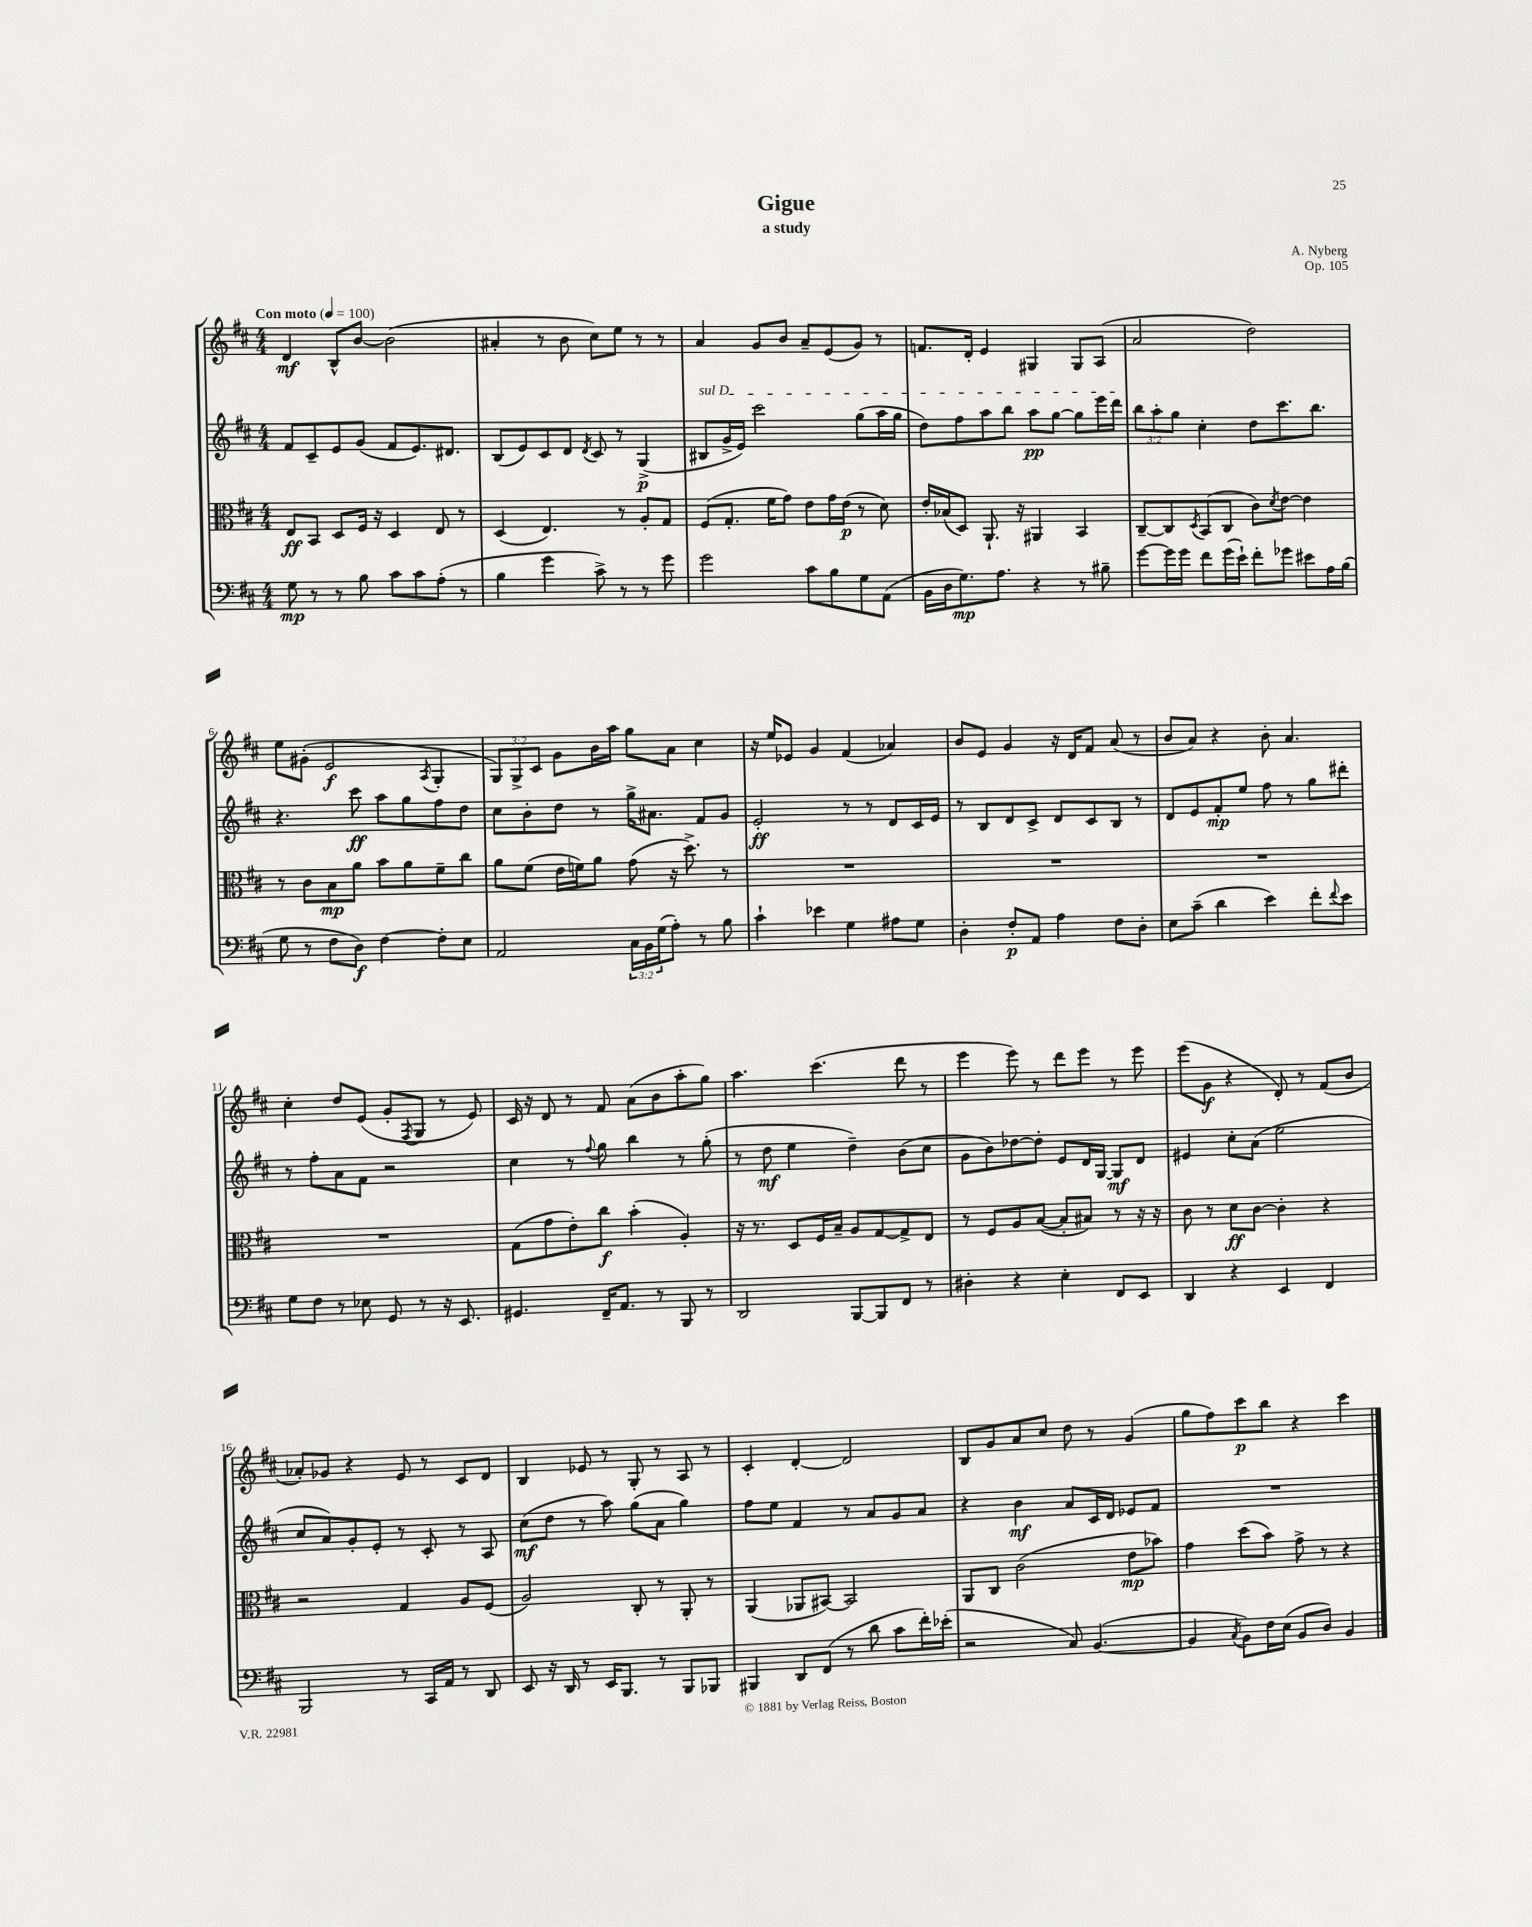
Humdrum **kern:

**kern	**dynam	**kern	**dynam	**kern	**dynam	**kern	**dynam
*part4	*part4	*part3	*part3	*part2	*part2	*part1	*part1
*staff4	*staff4	*staff3	*staff3	*staff2	*staff2	*staff1	*staff1
*clefF4	*	*clefC3	*	*clefG2	*	*clefG2	*
*k[f#c#]	*	*k[f#c#]	*	*k[f#c#]	*	*k[f#c#]	*
*M4/4	*	*M4/4	*	*M4/4	*	*M4/4	*
*MM100	*	*MM100	*	*MM100	*	*MM100	*
=1	=1	=1	=1	=1	=1	=1	=1
!	!	!	!	!	!	!LO:TX:a:B:t=Con moto	!
8G\	mp	8E/L	ff	8f#/L	.	4d/	mf
8r	.	8BB/J	.	8c#~/	.	.	.
8r	.	8D/L	.	8e/	.	8B^^/L	.
8B\	.	16F#/Jk	.	(8g/J	.	[8b/J	.
.	.	16r	.	.	.	.	.
8c#\L	.	4D/	.	8f#/L	.	(2b\]	.
8c#\	.	.	.	8.e/)	.	.	.
(8A'\J	.	8E/	.	.	.	.	.
.	.	.	.	8.d#X/J	.	.	.
8r	.	8r	.	.	.	.	.
=2	=2	=2	=2	=2	=2	=2	=2
4B\	.	(4D/	.	(8B/L	.	4a#X'/	.
.	.	.	.	8e/)	.	.	.
4g\	.	4.E/)	.	8c#/	.	8r	.
.	.	.	.	8d/J	.	8b\	.
.	.	.	.	8qd/	.	.	.
8c#^\)	.	.	.	8c#/	.	8cc#\L)	.
8r	.	8r	.	8r	.	8ee\J	.
8r	.	8A'/L	.	(4G^/	p	8r	.
8g\	.	8G/J	.	.	.	8r	.
=3	=3	=3	=3	=3	=3	=3	=3
!	!	!	!	!LO:TX:a:i:t=sul D	!	!	!
2g\	.	(8F#/L	.	8B#X/L	.	4a/	.
.	.	8.G'/J	.	16g^/L	.	.	.
.	.	.	.	16e/JJ)	.	.	.
.	.	.	.	2ccc#\	.	8g/L	.
.	.	16f#\KL	.	.	.	.	.
.	.	8g\J)	.	.	.	8b/J	.
8c#\L	.	8e\L	.	.	.	8a~/L	.
8B\	.	16g\L	.	.	.	(8e/	.
.	.	(16e\JJ	p	.	.	.	.
8G\	.	8r	.	(8gg\L	.	8g/J)	.
(8AA\J	.	8d\)	.	16aa\L	.	8r	.
.	.	.	.	16gg\JJ	.	.	.
=4	=4	=4	=4	=4	=4	=4	=4
16BB\LL	.	16e'/LL	.	8dd\L)	.	8.fn/L	.
16D\J	.	(16B-X/J	.	.	.	.	.
8.G\)	mp	8D/J)	.	8ff#\	.	.	.
.	.	.	.	.	.	16d'/Jk	.
.	.	8.AA`/	.	8aa\	.	4e/	.
8.A\J	.	.	.	.	.	.	.
.	.	.	.	8bb\J	.	.	.
.	.	16r	.	.	.	.	.
4r	.	4AA#X/	.	8aa\L	pp	4G#X/	.
.	.	.	.	[8gg\J	.	.	.
8r	.	4BB/	.	8gg\L]	.	8G#/L	.
8B#X~\	.	.	.	16eee\L	.	(8A/J	.
.	.	.	.	16ddd\JJ	.	.	.
=5	=5	=5	=5	=5	=5	=5	=5
[8g\L	.	[8C#~/L	.	12bb\L	.	2a/	.
.	.	.	.	12aa'\	.	.	.
16g\L]	.	8C#/]	.	.	.	.	.
.	.	.	.	12gg\J	.	.	.
16g\JJ	.	.	.	.	.	.	.
.	.	8qD/	.	.	.	.	.
8f#\L	.	(8BB/	.	4cc#'\	.	.	.
(16g\L	.	8C#/J	.	.	.	.	.
16e`\JJ)	.	.	.	.	.	.	.
8f#'\L	.	8c#\L)	.	8dd\L	.	2dd\)	.
.	.	8qd/	.	.	.	.	.
8g-X\J	.	[8e\J	.	8.ccc#\	.	.	.
8e#X\L	.	4e\]	.	.	.	.	.
.	.	.	.	8.bb\J	.	.	.
16A\L	.	.	.	.	.	.	.
(16B\JJ	.	.	.	.	.	.	.
!!LO:LB:g=z
=6	=6	=6	=6	=6	=6	=6	=6
8G\	.	8r	.	4.r	.	8ee\L	.
8r	.	8c#\L	.	.	.	(8g#X'\J	.
8F#\L	.	8B\	mp	.	.	2e/	f
8D\J)	f	8a\J	.	8ccc#\	ff	.	.
[4F#\	.	8b\L	.	8aa\L	.	.	.
.	.	8a\	.	8gg\	.	.	.
.	.	.	.	.	.	8qA/	.
8F#'\L]	.	8f#~\	.	8ff#\	.	4G'/	.
8E\J	.	8cc#\J	.	8dd\J	.	.	.
=7	=7	=7	=7	=7	=7	=7	=7
2AA/	.	8a\L	.	8cc#\L	.	12G/L)	.
.	.	.	.	.	.	12G^/	.
.	.	(8f#\J	.	8b'\	.	.	.
.	.	.	.	.	.	12c#/J	.
.	.	16e\LL	.	8dd\J	.	8g\L	.
.	.	16fn\J)	.	.	.	.	.
.	.	8a\J	.	8r	.	16b\L	.
.	.	.	.	.	.	16aa\JJ	.
24C#\LL	.	(8g\	.	16gg^\KL	.	8gg\L	.
24BB\	.	.	.	.	.	.	.
.	.	.	.	8.a#X\J	.	.	.
(24G\J	.	.	.	.	.	.	.
8A'\J)	.	16r	.	.	.	8a\J	.
.	.	8.dd^\)	.	.	.	.	.
8r	.	.	.	8f#/L	.	4cc#\	.
8B\	.	8r	.	8g/J	.	.	.
=8	=8	=8	=8	=8	=8	=8	=8
4c#`\	.	1r	.	2e'/	ff	16r	.
.	.	.	.	.	.	16ee/KL	.
.	.	.	.	.	.	8e-X/J	.
4e-X\	.	.	.	.	.	4g/	.
4G\	.	.	.	8r	.	(4f#/	.
.	.	.	.	8r	.	.	.
8A#X\L	.	.	.	8d/L	.	4a-X/)	.
8G\J	.	.	.	16c#/L	.	.	.
.	.	.	.	16e/JJ	.	.	.
=9	=9	=9	=9	=9	=9	=9	=9
4D'\	.	1r	.	8r	.	8b/L	.
.	.	.	.	8B/L	.	8e/J	.
8F#'/L	p	.	.	8d/	.	4g/	.
8AA/J	.	.	.	8c#^/J	.	.	.
4A\	.	.	.	8d/L	.	16r	.
.	.	.	.	.	.	16d/KL	.
.	.	.	.	8c#/	.	8f#/J	.
8F#\L	.	.	.	8B/J	.	(8a/	.
8D'\J	.	.	.	8r	.	8r	.
=10	=10	=10	=10	=10	=10	=10	=10
8E\L	.	1r	.	8d/L	.	8b/L	.
(8c#~\J	.	.	.	8e/	.	8a/J)	.
4d\	.	.	.	8f#'/	mp	4r	.
.	.	.	.	8ee/J	.	.	.
4e\)	.	.	.	8ff#\	.	8b'\	.
.	.	.	.	8r	.	4.a/	.
8f#'\L	.	.	.	8gg\L	.	.	.
8qqf#/	.	.	.	.	.	.	.
8e\J	.	.	.	8ddd#X'\J	.	.	.
!!LO:LB:g=z
=11	=11	=11	=11	=11	=11	=11	=11
8G\L	.	1r	.	8r	.	4cc#'\	.
8F#\J	.	.	.	8ff#'\L	.	.	.
8r	.	.	.	8a\	.	8dd/L	.
8E-X\	.	.	.	8f#\J	.	(8e/J	.
8GG/	.	.	.	2r	.	8g'/L	.
.	.	.	.	.	.	8qF#/	.
8r	.	.	.	.	.	8G/J	.
16r	.	.	.	.	.	8r	.
8.EE/	.	.	.	.	.	.	.
.	.	.	.	.	.	8e/)	.
=12	=12	=12	=12	=12	=12	=12	=12
4.GG#X/	.	(8G\L	.	4cc#\	.	16c#/	.
.	.	.	.	.	.	16r	.
.	.	8g\	.	.	.	8d/	.
.	.	8e'\)	.	8r	.	8r	.
.	.	.	.	8qqff#/	.	.	.
16FF#~/KL	.	8cc#\J	f	8gg\	.	8f#/	.
8.AA/J	.	.	.	.	.	.	.
.	.	(4b'\	.	4bb\	.	(8a\L	.
8r	.	.	.	.	.	8b\	.
8BBB/	.	4A'/)	.	8r	.	8aa'\	.
8r	.	.	.	(8gg'\	.	8gg\J)	.
=13	=13	=13	=13	=13	=13	=13	=13
2DD/	.	16r	.	8r	.	4.aa\	.
.	.	8.r	.	.	.	.	.
.	.	.	.	8dd\	mf	.	.
.	.	8D/L	.	4ee\	.	.	.
.	.	16F#/L	.	.	.	(4.ccc#\	.
.	.	16B~/JJ	.	.	.	.	.
[8BBB/L	.	8A/L	.	4dd~\)	.	.	.
8BBB/]	.	[8G/	.	.	.	.	.
8FF#/J	.	8G^/]	.	(8b\L	.	8ddd\	.
8r	.	8E/J	.	8cc#\J	.	8r	.
=14	=14	=14	=14	=14	=14	=14	=14
4D#X'\	.	8r	.	8g\L	.	4eee\	.
.	.	8F#/L	.	8b\)	.	.	.
4r	.	8A/	.	[8dd-X\	.	8eee\)	.
.	.	([8B/J	.	8dd-'\J]	.	8r	.
4E'\	.	8B'/L]	.	8e/L	.	8ddd\L	.
.	.	8B#X/J)	.	16d/L	.	8eee\J	.
.	.	.	.	[16G/JJ	.	.	.
8FF#/L	.	8r	.	8G/L]	mf	8r	.
8EE/J	.	16r	.	8d/J	.	8eee\	.
.	.	16r	.	.	.	.	.
=15	=15	=15	=15	=15	=15	=15	=15
4DD/	.	8c#\	.	4e#X/	.	(8eee\L	.
.	.	8r	.	.	.	8g\J	f
4r	.	8d\L	ff	8cc#'\L	.	4r	.
.	.	[8c#\J	.	(8a\J	.	.	.
4EE/	.	4c#'\]	.	2ee\	.	8d'/)	.
.	.	.	.	.	.	8r	.
4FF#/	.	4r	.	.	.	(8f#/L	.
.	.	.	.	.	.	8b/J	.
!!LO:LB:g=z
=16	=16	=16	=16	=16	=16	=16	=16
2BBB/	.	2r	.	8cc#/L	.	8a-X'/L)	.
.	.	.	.	8a/)	.	8g-X/J	.
.	.	.	.	8g'/	.	4r	.
.	.	.	.	8e'/J	.	.	.
8r	.	4G/	.	8r	.	8e/	.
16CC#/LL	.	.	.	8c#'/	.	8r	.
16AA/JJ	.	.	.	.	.	.	.
8r	.	8A/L	.	8r	.	8c#/L	.
8DD/	.	(8F#/J	.	8A/	.	8d/J	.
=17	=17	=17	=17	=17	=17	=17	=17
8EE/	.	2A/)	.	(8cc#\L	mf	4B/	.
16r	.	.	.	8dd\J	.	.	.
16DD/	.	.	.	.	.	.	.
8r	.	.	.	8r	.	8e-X/	.
16EE/KL	.	.	.	8aa\)	.	8r	.
8.BBB/J	.	.	.	.	.	.	.
.	.	8C#'/	.	(8gg\L	.	8G'/	.
8r	.	8r	.	8a\J	.	8r	.
8BBB/L	.	8AA'/	.	4gg\)	.	8A/	.
8BBB-X/J	.	8r	.	.	.	8r	.
=18	=18	=18	=18	=18	=18	=18	=18
4BBB#X/	.	(4AA/	.	8ff#\L	.	4c#'/	.
.	.	.	.	8ee\J	.	.	.
8DD/L	.	8AA-X/L	.	4f#/	.	[4d'/	.
(8FF#/J	.	[8BB#X/J)	.	.	.	.	.
8r	.	2BB#/]	.	8r	.	2d/]	.
8d\	.	.	.	8a/L	.	.	.
8c#\L	.	.	.	8g/	.	.	.
16f#'\L)	.	.	.	8a/J	.	.	.
(16e-X'\JJ	.	.	.	.	.	.	.
=19	=19	=19	=19	=19	=19	=19	=19
2r	.	8AA/L	.	4r	.	8B/L	.
.	.	8C#/J	.	.	.	8g/	.
.	.	(2c#\	.	4b\	mf	8a/	.
.	.	.	.	.	.	8cc#/J	.
8C#/)	.	.	.	8a/L	.	8dd\	.
([4.BB/	.	.	.	16c#/L	.	8r	.
.	.	.	.	16d/JJ	.	.	.
.	.	8e\L	mp	8e-X/L	.	(4g/	.
.	.	8b-X\J)	.	8f#/J	.	.	.
=20	=20	=20	=20	=20	=20	=20	=20
4BB/]	.	4g\	.	1r	.	8gg\L	.
.	.	.	.	.	.	8ff#\)	.
8qC#/	.	.	.	.	.	.	.
8BB\L)	.	(8dd\L	.	.	.	8ccc#\	p
16F#\L	.	8b\J)	.	.	.	8bb\J	.
(16E\JJ	.	.	.	.	.	.	.
8BB/L	.	8g^\	.	.	.	4r	.
8D/J)	.	8r	.	.	.	.	.
4BB/	.	4r	.	.	.	4ccc#\	.
==	==	==	==	==	==	==	==
*-	*-	*-	*-	*-	*-	*-	*-
